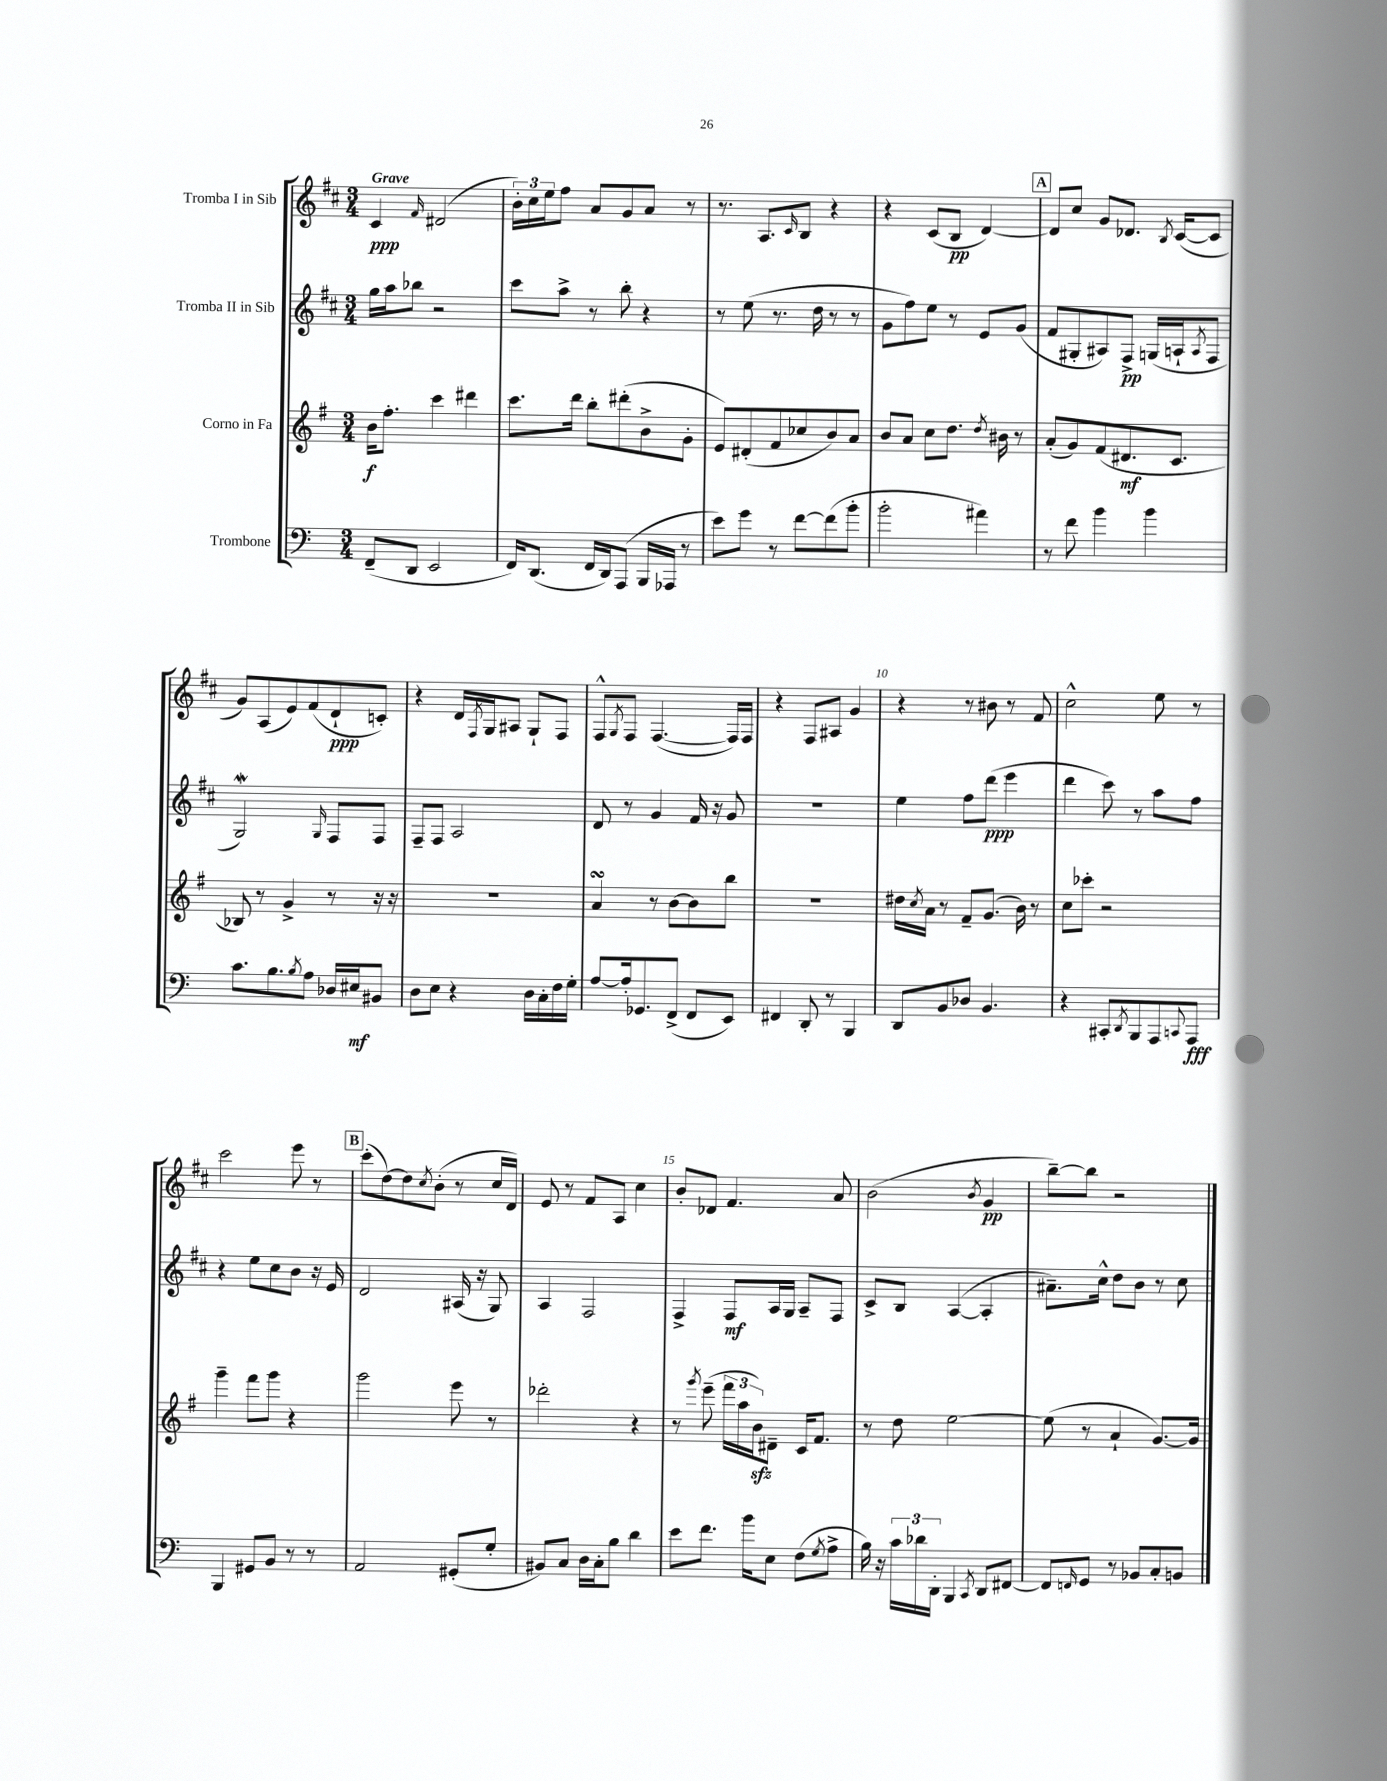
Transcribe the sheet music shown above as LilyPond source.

<<
\new StaffGroup <<
\new Staff = "s0" \with { instrumentName = "Tromba I in Sib" } {
    \clef treble \key d \major \numericTimeSignature \time 3/4 \tempo "Grave"
    cis'4\ppp \grace { fis'16 } dis'2( |
    \tuplet 3/2 { b'16-.) cis''16 e''16 } fis''8 a'8 g'8 a'8 r8 |
    r8. a8. \grace { cis'16 } b8 r4 |
    r4 cis'8( b8\pp d'4~) |
    \mark \markup { \box "A" } d'8 cis''8 g'8 des'8. \acciaccatura { b8 } cis'16~( cis'8 |
    g'8) a8( e'8) fis'8( d'8-!\ppp c'8-.) |
    r4 d'16 \acciaccatura { fis8 } g16 ais8 g8-! fis8 |
    fis8-^ \acciaccatura { g8 } fis8 fis4.~( fis16) fis16 |
    r4 fis8 ais8 g'4 |
    r4 r8 bis'8 r8 fis'8 |
    cis''2-^ e''8 r8 |
    cis'''2 e'''8 r8 |
    \mark \markup { \box "B" } cis'''8-.( d''8~) d''8 \acciaccatura { cis''8 } b'8-.( r8 cis''16 d'16) |
    e'8 r8 fis'8 a8 cis''4 |
    b'8-. des'8 fis'4. a'8 |
    b'2( \acciaccatura { b'8 } g'4\pp |
    b''8~--) b''8 r2 \bar "|." |
}
\new Staff = "s1" \with { instrumentName = "Tromba II in Sib" } {
    \clef treble \key d \major \numericTimeSignature \time 3/4
    g''16 a''16 bes''8 r2 |
    cis'''8 a''8-> r8 b''8-. r4 |
    r8 e''8( r8. d''16 r8 r8 |
    g'8 fis''8) e''8 r8 e'8 g'8( |
    \mark \markup { \box "A" } fis'8 gis8-. ais8) fis8->\pp g16( a16-! \acciaccatura { a8 } fis8 |
    g2\mordent) \grace { g16 } fis8 fis8 |
    fis8-- fis8 a2 |
    d'8 r8 g'4 fis'16 r16 g'8 |
    R2. |
    e''4 fis''8 d'''8\ppp( e'''4 |
    d'''4 cis'''8) r8 a''8 fis''8 |
    r4 e''8 cis''8 b'8 r16 e'16 |
    \mark \markup { \box "B" } d'2 ais16( r16 g8) |
    a4 fis2 |
    fis4-> fis8\mf a16 g16 a8-- fis8 |
    cis'8-> b8 a4~( a4-. |
    ais'8.--) cis''16-^ d''8 b'8 r8 cis''8 \bar "|." |
}
\new Staff = "s2" \with { instrumentName = "Corno in Fa" } {
    \clef treble \key g \major \numericTimeSignature \time 3/4
    b'16\f fis''8.-. c'''4 dis'''4 |
    c'''8. d'''16 b''8-. dis'''8-.( b'8-> g'8-. |
    e'8) dis'8-.( fis'8 ces''8 b'8) a'8 |
    b'8 a'8 c''8 d''8. \acciaccatura { d''8 } bis'16 r8 |
    \mark \markup { \box "A" } a'8-.( g'8) fis'8( dis'8.\mf c'8. |
    bes8) r8 g'4-> r8 r16 r16 |
    R2. |
    a'4\turn r8 b'8~ b'8 b''8 |
    R2. |
    dis''16 \acciaccatura { c''8 } a'16 r8 fis'8-- g'8.( b'16) r8 |
    c''8 ces'''8-. r2 |
    g'''4-- fis'''8 g'''8 r4 |
    \mark \markup { \box "B" } g'''2 e'''8 r8 |
    des'''2-. r4 |
    r8 \acciaccatura { g'''8 } e'''8--( \tuplet 3/2 { fis'''16 a''16 b'16\sfz) } dis'8-- c'16 fis'8. |
    r8 d''8 e''2~ |
    e''8( r8 a'4-! g'8.~) g'16 \bar "|." |
}
\new Staff = "s3" \with { instrumentName = "Trombone" } {
    \clef bass \key c \major \numericTimeSignature \time 3/4
    f,8--( d,8 e,2 |
    f,16) d,8.( f,16 d,16) a,,8( b,,16 aes,,16 r8 |
    e'8) g'8 r8 f'8~ f'8( b'8-. |
    b'2-. ais'4) |
    \mark \markup { \box "A" } r8 f'8 b'4 b'4 |
    c'8. b8. \acciaccatura { b8 } a8 des16 eis16\mf bis,8 |
    d8 e8 r4 d16 c16-. f16 g16-. |
    a8~ a16-. ges,8. f,8->( f,8 e,8) |
    fis,4 d,8-. r8 b,,4 |
    d,8 b,8 des8 b,4. |
    r4 cis,8-. \acciaccatura { d,8 } b,,8 a,,8 \appoggiatura { c,8 } a,,8\fff |
    b,,4 gis,8 b,8 r8 r8 |
    \mark \markup { \box "B" } a,2 gis,8-.( g8-. |
    bis,8) c8 d16 c16-. b8 d'4 |
    e'8 f'8. b'16 e8 f8( \acciaccatura { g8 } a8-> |
    b16) r16 \tuplet 3/2 { c'16 des'16 d,16-. } b,,4 \acciaccatura { c,8 } d,8 fis,8~ |
    fis,8 \grace { f,16 } g,8 r8 bes,8 c8-. b,8 \bar "|." |
}
>>
>>
\layout { \context { \Score \override BarNumber.break-visibility = ##(#f #t #t) barNumberVisibility = #(every-nth-bar-number-visible 5) } }
